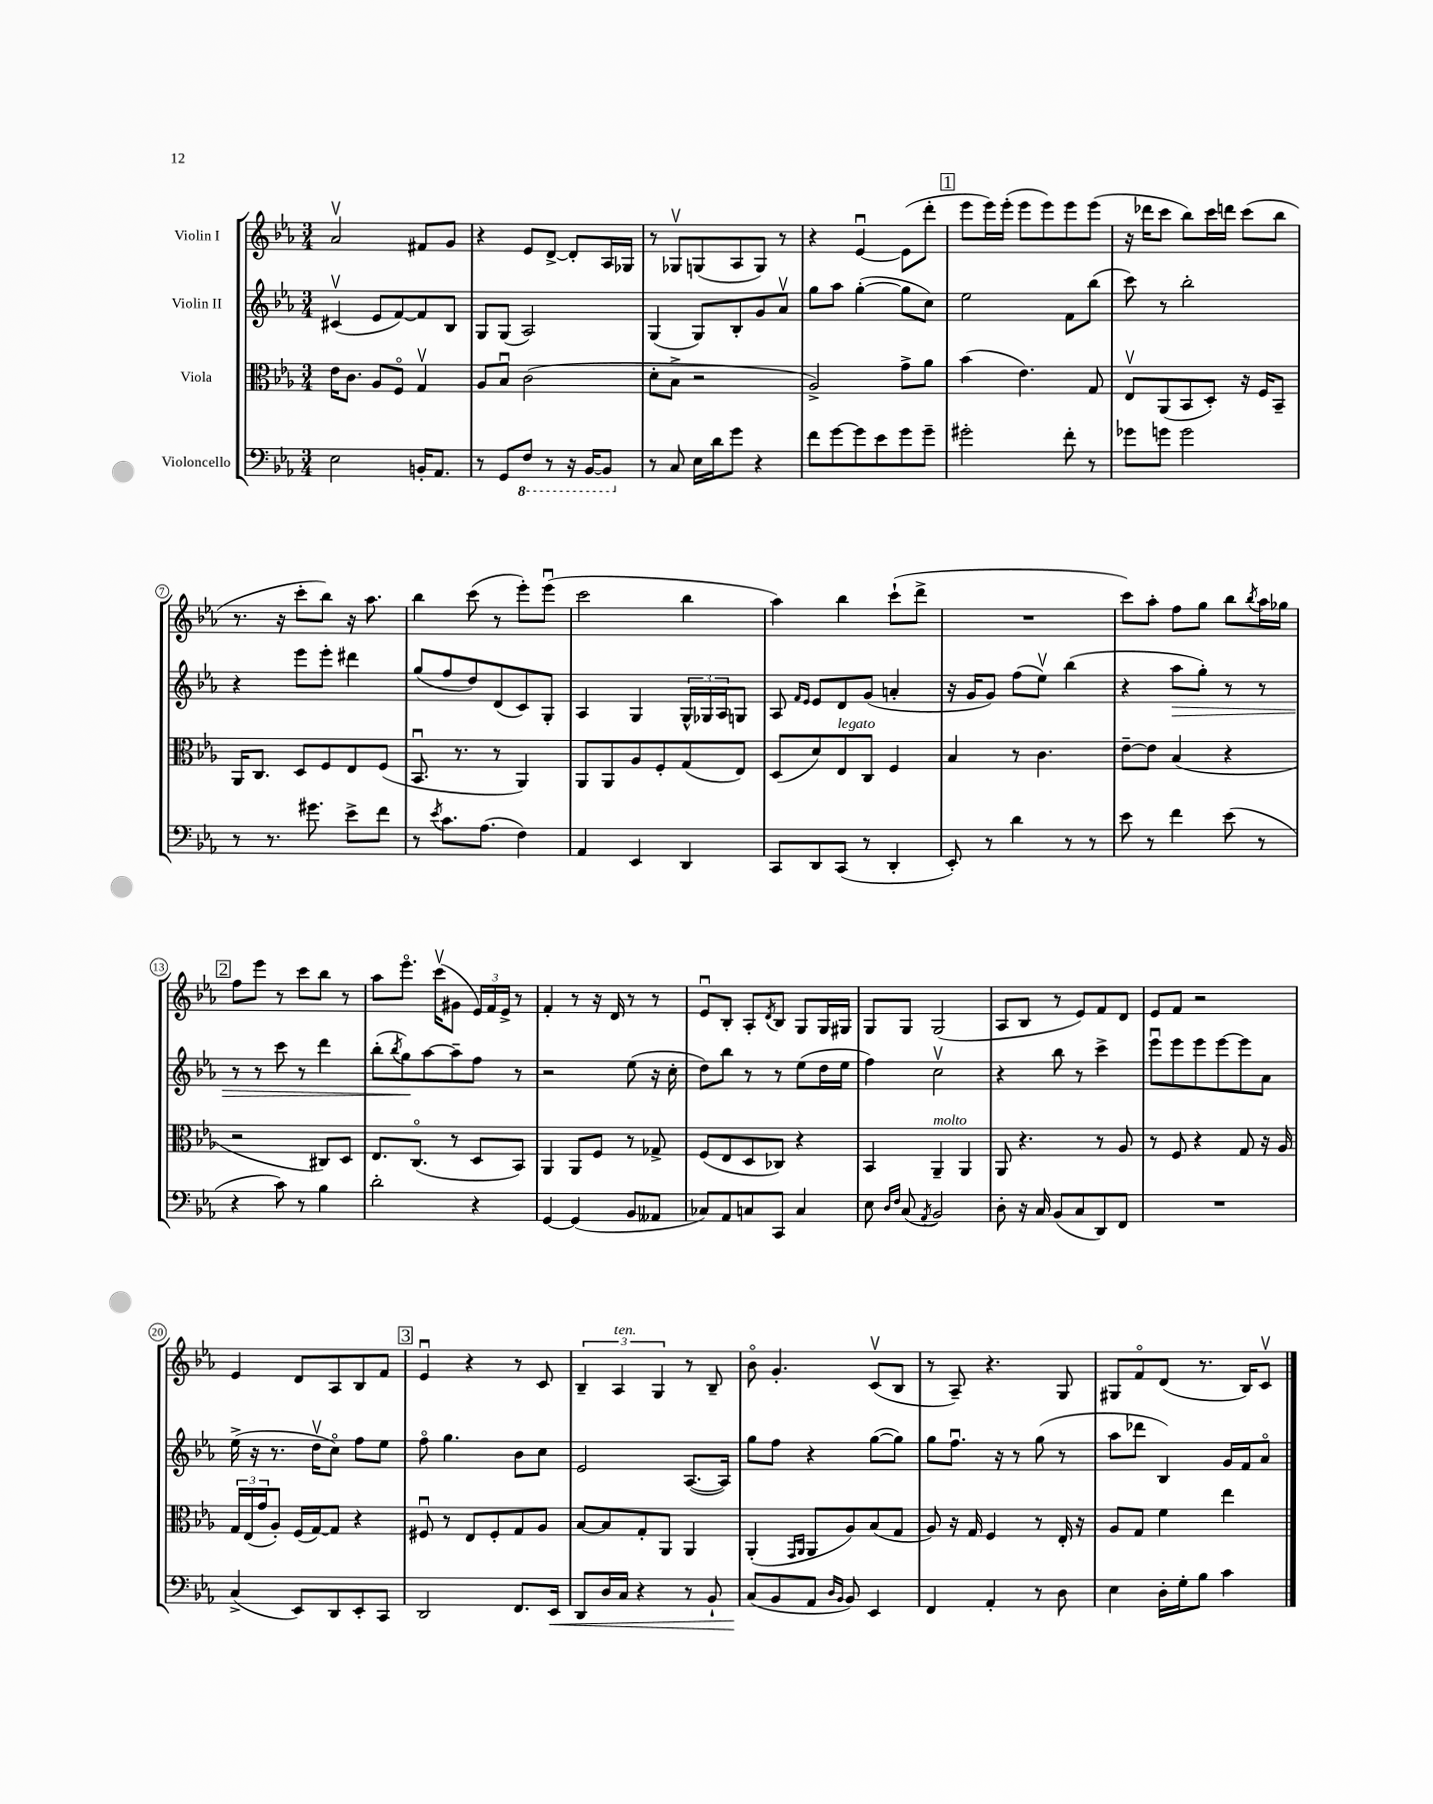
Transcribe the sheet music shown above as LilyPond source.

<<
\new StaffGroup <<
\new Staff = "s0" \with { instrumentName = "Violin I" } {
    \clef treble \key ees \major \numericTimeSignature \time 3/4
    aes'2\upbow fis'8 g'8 |
    r4 ees'8 d'8~-> d'8-. aes16 ges16 |
    r8 ges8\upbow g8( aes8 g8) r8 |
    r4 ees'4~\downbow ees'8( d'''8-. |
    \mark \markup { \box "1" } ees'''8 ees'''16) ees'''16-.( ees'''8 ees'''8) ees'''8 ees'''8( |
    r16 des'''16 c'''8 bes''8) c'''16 d'''16 c'''8( bes''8 |
    r8. r16 c'''8-. bes''8) r16 aes''8. |
    bes''4 c'''8( r8 ees'''8-.) ees'''8\downbow( |
    c'''2 bes''4 |
    aes''4) bes''4 c'''8-!( d'''8-> |
    R2. |
    c'''8) aes''8-. f''8 g''8 bes''8 \acciaccatura { bes''8 } aes''16 ges''16 |
    \mark \markup { \box "2" } f''8 ees'''8 r8 c'''8 bes''8 r8 |
    aes''8 ees'''8.\flageolet c'''16\upbow( gis'8 \tuplet 3/2 { ees'16) f'16 ees'16-> } r8 |
    f'4-. r8 r16 d'16 r8 r8 |
    ees'8\downbow bes8-. aes8-. \acciaccatura { d'8 } bes8 g8 g16 gis16 |
    g8 g8 g2( |
    aes8 bes8 r8 ees'8) f'8 d'8 |
    ees'8 f'8 r2 |
    ees'4 d'8 aes8 bes8 f'8 |
    \mark \markup { \box "3" } ees'4\downbow r4 r8 c'8 |
    \tuplet 3/2 { bes4-- aes4^\markup { \italic "ten." } g4 } r8 bes8-- |
    bes'8\flageolet g'4.-. c'8\upbow( bes8 |
    r8 aes8--) r4. g8 |
    gis8 f'8\flageolet d'8( r8. bes16) c'8\upbow \bar "|." |
}
\new Staff = "s1" \with { instrumentName = "Violin II" } {
    \clef treble \key ees \major \numericTimeSignature \time 3/4
    cis'4\upbow( ees'8 f'8~) f'8 bes8 |
    g8 g8( aes2) |
    g4( g8) bes8-. g'8 aes'8\upbow |
    g''8 aes''8 g''4~-.( g''8 c''8) |
    \mark \markup { \box "1" } ees''2 f'8 bes''8( |
    c'''8) r8 bes''2-. |
    r4 ees'''8 ees'''8-. dis'''4 |
    g''8( f''8 d''8) d'8( c'8) g8-. |
    aes4 g4 \tuplet 3/2 { g16-^ ges16 aes16 } g8 |
    aes8 \grace { f'16 ees'16 } ees'8 d'8 g'8( a'4-. |
    r16 g'16 g'8) f''8( ees''8\upbow) bes''4( |
    r4 aes''8\> g''8-.) r8 r8 |
    \mark \markup { \box "2" } r8 r8 c'''8 r8 d'''4 |
    bes''8-.( \acciaccatura { bes''8 } g''8\!) aes''8~ aes''8-- f''8 r8 |
    r2 ees''8( r16 c''16-. |
    d''8) bes''8 r8 r8 ees''8( d''16 ees''16 |
    f''4) c''2\upbow |
    r4 bes''8 r8 c'''4-> |
    ees'''8\downbow ees'''8 ees'''8 ees'''8~ ees'''8 aes'8 |
    ees''16->( r16 r8. d''16\upbow c''8\flageolet) f''8 ees''8 |
    \mark \markup { \box "3" } f''8\flageolet g''4. bes'8 c''8 |
    ees'2 aes8.~( aes16) |
    g''8 f''8 r4 g''8~( g''8) |
    g''8 f''8.\downbow r16 r8 g''8( r8 |
    aes''8 des'''8 bes4) g'16 f'16 aes'8\flageolet \bar "|." |
}
\new Staff = "s2" \with { instrumentName = "Viola" } {
    \clef alto \key ees \major \numericTimeSignature \time 3/4
    ees'16 c'8. aes8 f8\flageolet g4\upbow |
    aes8 bes8\downbow c'2( |
    d'8-. bes8-> r2 |
    aes2->) g'8-> aes'8 |
    \mark \markup { \box "1" } bes'4( ees'4.) g8 |
    ees8\upbow aes,8( bes,8 d8-.) r16 f16 bes,8-- |
    aes,16 c8. d8 f8 ees8 f8( |
    bes,8.\downbow r8. r8 aes,4) |
    aes,8 aes,8 aes8 f8-. g8( ees8) |
    d8( d'8) ees8^\markup { \italic "legato" } c8 f4 |
    bes4 r8 c'4. |
    ees'8~-- ees'8 bes4( r4 |
    \mark \markup { \box "2" } r2 cis8) d8 |
    ees8. c8.\flageolet( r8 d8 bes,8) |
    aes,4 aes,8 f8 r8 ges8-> |
    f8( ees8 d8 ces8) r4 |
    bes,4 aes,4--^\markup { \italic "molto" } aes,4 |
    aes,8 r4. r8 aes8 |
    r8 f8 r4 g8 r16 aes16 |
    \tuplet 3/2 { g16 ees16( g'16 } aes8-.) f16( g16~) g8 r4 |
    \mark \markup { \box "3" } fis8\downbow r8 ees8 fis8-. g8 aes8 |
    bes8~ bes8 g8-. aes,8 aes,4 |
    aes,4-.( \grace { g,16 aes,16 } aes,8 aes8) bes8( g8 |
    aes8) r16 g16 f4 r8 ees16-. r16 |
    aes8 g8 f'4 ees''4 \bar "|." |
}
\new Staff = "s3" \with { instrumentName = "Violoncello" } {
    \clef bass \key ees \major \numericTimeSignature \time 3/4
    ees2 b,16-. aes,8. |
    r8 g,8 \ottava #-1 f,8 r8 r16 bes,,16~ bes,,8 \ottava #0 |
    r8 c8 ees16 d'16 g'8 r4 |
    f'8 g'8~ g'8 ees'8 g'8 g'8-- |
    \mark \markup { \box "1" } gis'2-. f'8-. r8 |
    ges'8 g'8 g'2 |
    r8 r8. gis'8. ees'8-> f'8 |
    r8 \acciaccatura { ees'8 } c'8. aes8.( f4) |
    aes,4 ees,4 d,4 |
    c,8 d,8 c,8( r8 d,4-. |
    ees,8-.) r8 d'4 r8 r8 |
    ees'8 r8 f'4 ees'8( r8 |
    \mark \markup { \box "2" } r4 c'8) r8 bes4 |
    d'2-. r4 |
    g,4~ g,4( bes,8 aeses,8 |
    ces8) aes,8 c8 c,8 c4 |
    ees8 \grace { d16 f16 } c8( \acciaccatura { aes,8 } bes,2) |
    d8-. r16 c16 bes,8( c8 d,8) f,8 |
    R2. |
    c4->( ees,8) d,8 ees,8-. c,8 |
    \mark \markup { \box "3" } d,2 f,8. ees,16\< |
    d,8 d16 c16 r4 r8 bes,8-! |
    c8\!( bes,8 aes,8 \grace { d16 bes,16 } bes,8) ees,4 |
    f,4 aes,4-. r8 d8 |
    ees4 d16-. g16-. bes8 c'4 \bar "|." |
}
>>
>>
\layout { \context { \Score \override BarNumber.stencil = #(make-stencil-circler 0.1 0.3 ly:text-interface::print) } }
